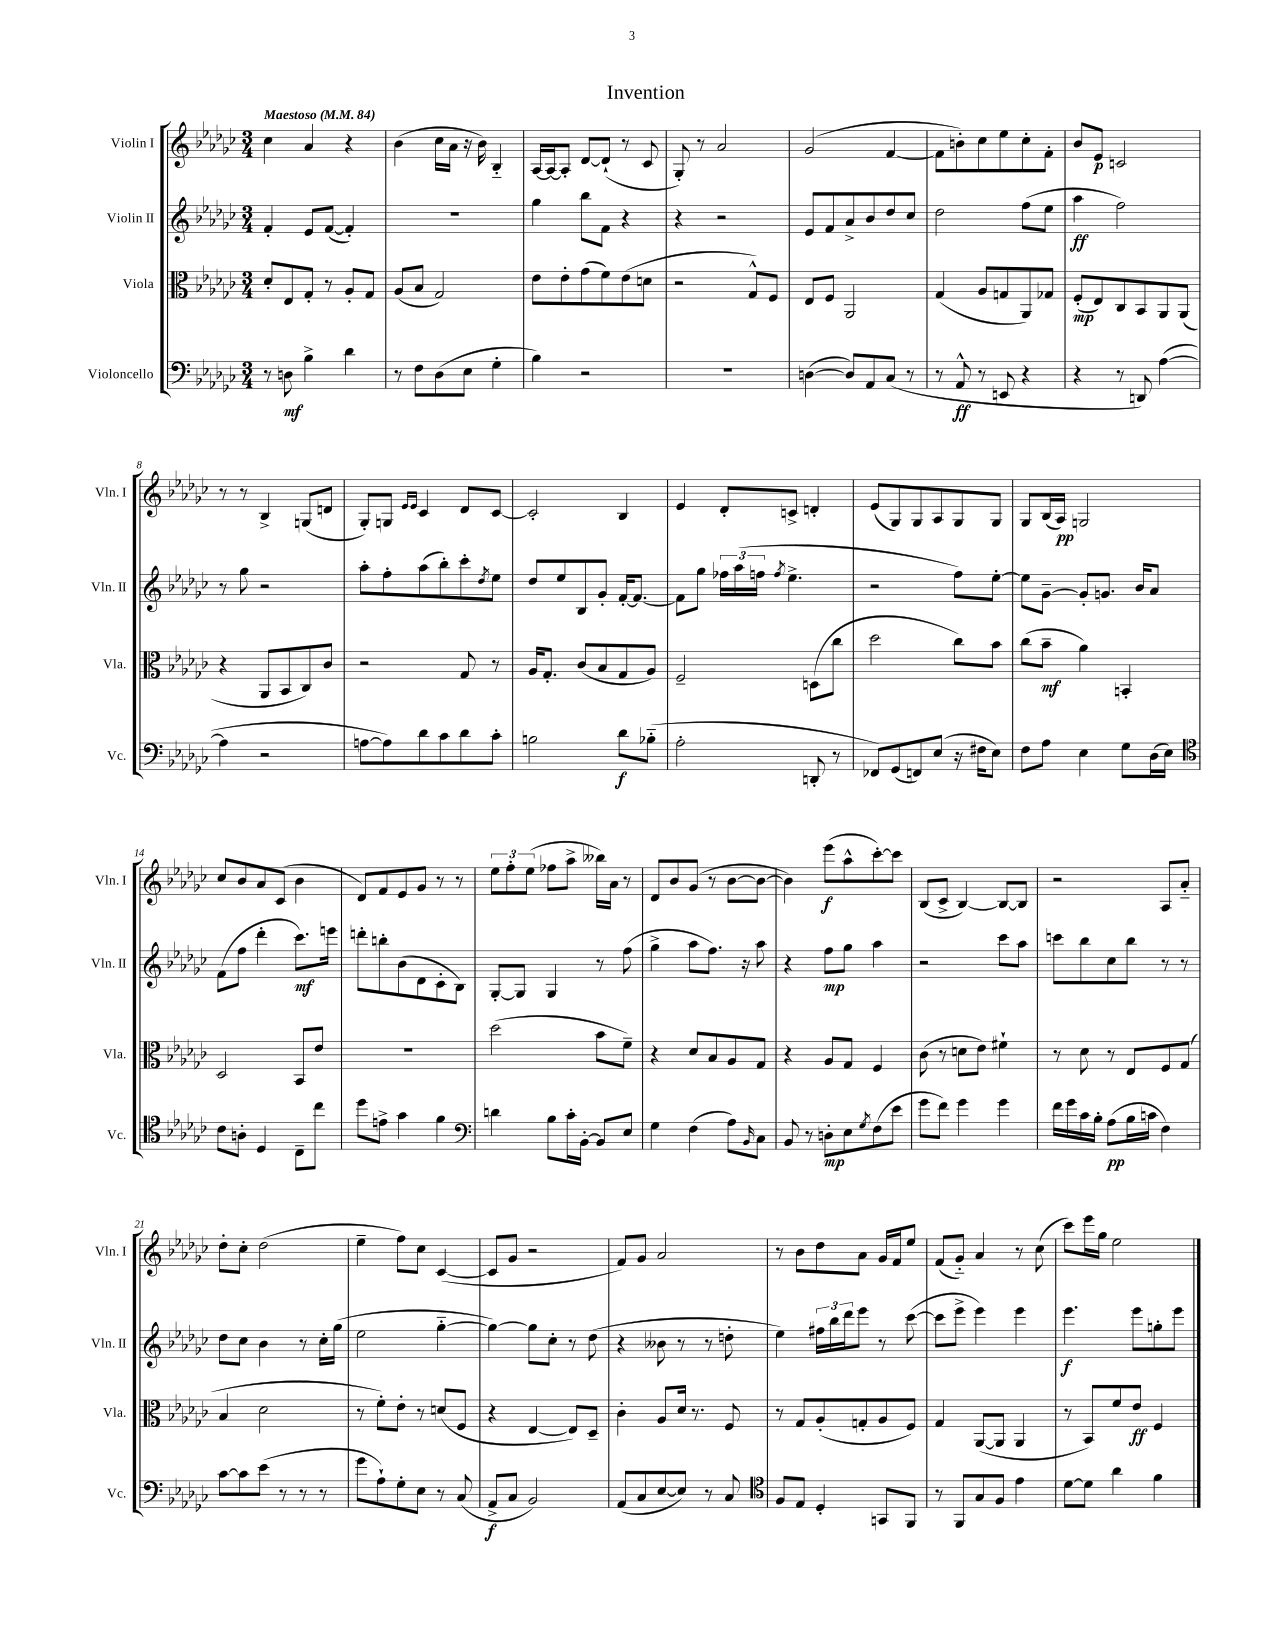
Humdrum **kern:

**kern	**kern	**kern	**kern
*staff4	*staff3	*staff2	*staff1
*clefF4	*clefC3	*clefG2	*clefG2
*k[b-e-a-d-g-c-]	*k[b-e-a-d-g-c-]	*k[b-e-a-d-g-c-]	*k[b-e-a-d-g-c-]
*M3/4	*M3/4	*M3/4	*M3/4
*MM84	*MM84	*MM84	*MM84
8r	8d-'	4f'	4cc-
8D	8E-	.	.
4B-^	8G-'	8e-	4a-
.	8r	([8f	.
4d-	8A-'	4f'])	4r
.	8G-	.	.
=	=	=	=
8r	(8A-	2.r	(4b-
8F	8B-	.	.
(8D-	2G-)	.	16cc-
.	.	.	16a-
8E-	.	.	16r
.	.	.	16b-)
4G-'	.	.	4B-'~
=	=	=	=
4B-)	8e-	4gg-	[16A-
.	.	.	16A-_
.	8e-'	.	8A-']
2r	(8g-	8bb-	[8d-
.	8f)	8f	(8d-`]
.	(8e-	4r	8r
.	8d	.	8c-
=	=	=	=
2.r	2r	4r	8G-')
.	.	.	8r
.	.	2r	2a-
.	8G-^^)	.	.
.	8F	.	.
=	=	=	=
([4D	8E-	8e-	(2g-
.	8F	8f	.
8D])	2AA-	8a-^	.
8AA-	.	8b-	.
(8C-	.	8dd-	[4f
8r	.	8cc-	.
=	=	=	=
8r	(4G-	2dd-	8f]
8AA-^^	.	.	8b')
8r	8A-	.	8cc-
8EE	8G	.	8ee-
4r	8AA-)	(8ff	8cc-'
.	8G-	8ee-	8f'
=	=	=	=
4r	(8F'	4aa-	8b-
.	8E-)	.	8e-
8r	8C-	2ff)	2c
8DD)	8BB-	.	.
([4A-	8AA-	.	.
.	(8AA-	.	.
=	=	=	=
4A-]	4r	8r	8r
.	.	8gg-	8r
2r	8AA-	2r	4B-^
.	8BB-	.	.
.	8C-)	.	(8G
.	8c-	.	8d
=	=	=	=
[8A	2r	8aa-'	8G-')
8A])	.	8ff'	8G
.	.	.	16qqe-
.	.	.	16qqe-
8d-	.	(8aa-	4c-
8c-	.	8bb-')	.
8d-	8G-	8ccc-'	8d-
.	.	8qdd-	.
8c-'	8r	8ee-	[8c-
=	=	=	=
2B	16A-	8dd-	2c-']
.	8.G-'	.	.
.	.	8ee-	.
.	(8c-	8B-	.
.	8B-	8g-'	.
8d-	8G-	[16f'	4B-
.	.	8.f_	.
(8B-'~	8A-)	.	.
=	=	=	=
2A-'	2F~	8f]	4e-
.	.	8gg-	.
.	.	24ff-	8d-'
.	.	(24aa-	.
.	.	24ff	.
.	.	8qff	.
.	.	4.ee-^	8c^
8DD'	(8D	.	4d'
8r	8cc-	.	.
=	=	=	=
8FF-)	2dd-	2r	(8e-
(8GG-	.	.	8G-)
8FF)	.	.	8G-
(8E-	.	.	8A-
16r	8cc-)	8ff)	8G-
16F#	.	.	.
8E-)	8b-	[8ee-'	8G-
=	=	=	=
8F	(8cc-	8ee-]	8G-
8A-	8b-~	[8g-~	(16B-
.	.	.	16A-)
4E-	4a-)	8g-']	2G
.	.	8.g	.
8G-	4BB'	.	.
.	.	16b-	.
(16D-	.	8a-	.
16E-)	.	.	.
=	=	=	=
*clefC4	*	*	*
8c-	2D-	(8f	8cc-
8A'	.	8ff	8b-
4D-	.	4ddd-'	8a-
.	.	.	(8c-
8C-~	8BB-	8.ccc-)	4b-
8cc-	8e-	.	.
.	.	16eee	.
=	=	=	=
8dd-	2.r	8ddd'	8d-)
8e^	.	8bb'	8f
4g-	.	(8b-	8e-
.	.	8d-	8g-
4f	.	8c-'	8r
.	.	8B-)	8r
=	=	=	=
*clefF4	*	*	*
4d	(2dd-	[8G-'	12ee-
.	.	.	12ff'
.	.	8G-]	.
.	.	.	(12ee-
8B-	.	4G-	8ff-
16c-'	.	.	8aa-^
[16BB-'	.	.	.
8BB-]	8b-	8r	16bb--)
.	.	.	16a-
8E-	8f~)	(8ff	8r
=	=	=	=
4G-	4r	4gg-^	8d-
.	.	.	8b-
(4F	8d-	8aa-	(8g-
.	8B-	8.ff)	8r
8A-)	8A-	.	[8b-
.	.	16r	.
16qqBB-	.	.	.
8C-	8G-	8aa-	8b-_
=	=	=	=
8BB-	4r	4r	4b-])
8r	.	.	.
8D'	8A-	8ff	(8eee-
8E-	8G-	8gg-	8aa-^^
8qG-	.	.	.
(8F	4F	4aa-	[8ccc-')
8e-	.	.	8ccc-]
=	=	=	=
8g-	(8c-	2r	(8B-
8f)	8r	.	8c-^
4g-	8d	.	[4B-)
.	8e-)	.	.
4g-	4f#`	8ccc-	8B-_
.	.	8aa-	8B-]
=	=	=	=
16f	8r	8ccc	2r
16g-	.	.	.
16c-	8d-	8bb-	.
16B-'	.	.	.
(8A-	8r	8cc-	.
16B-	8E-	8bb-	.
16c	.	.	.
4F)	8F	8r	8A-
.	(8G-	8r	8a-'~
=	=	=	=
[8c-	4B-	8dd-	8dd-'
8c-]	.	8cc-	8cc-'
(8e-	2d-	4b-	(2dd-
8r	.	.	.
8r	.	8r	.
8r	.	16cc-'	.
.	.	(16gg-	.
=	=	=	=
8g-	8r	2ee-	4ee-~
8A-`)	8f')	.	.
8G-'	8e-'	.	8ff)
8E-	8r	.	8cc-
8r	(8d	[4gg-'~	([4c-
(8C-	8F	.	.
=	=	=	=
8AA-^	4r	4gg-_)	8c-]
8C-	.	.	8g-
2BB-)	[4E-	8gg-]	2r
.	.	8cc-'	.
.	8E-])	8r	.
.	8D-~	(8dd-	.
=	=	=	=
(8AA-	4c-'	4r	8f)
8C-	.	.	8g-
[8E-	8A-	8b--	2a-
8E-])	16d-	8r	.
.	8.r	.	.
8r	.	8r	.
8C-	8F	8dd'	.
=	=	=	=
*clefC4	*	*	*
8F	8r	4ee-)	8r
8E-	8G-	.	8b-
4D-'	(8A-'	24ff#	8dd-
.	.	24bb-	.
.	.	24ddd-	.
.	8G'	8eee-	8a-
8GG	8A-	8r	16g-
.	.	.	16f
8FF	8F)	([8ccc-	8ee-
=	=	=	=
8r	4G-	8ccc-]	(8f
8FF	.	8eee-^	8g-'~)
8G-	([8AA-	4eee-)	4a-
8F	8AA-]	.	.
4e-	4AA-	4eee-	8r
.	.	.	(8cc-
=	=	=	=
[8d-	8r	4.eee-	8ccc-)
8d-]	8BB-)	.	16eee-
.	.	.	16gg-
4a-	8f	.	2ee-
.	8e-	8eee-	.
4f	4F	8gg'	.
.	.	8eee-	.
==	==	==	==
*-	*-	*-	*-
